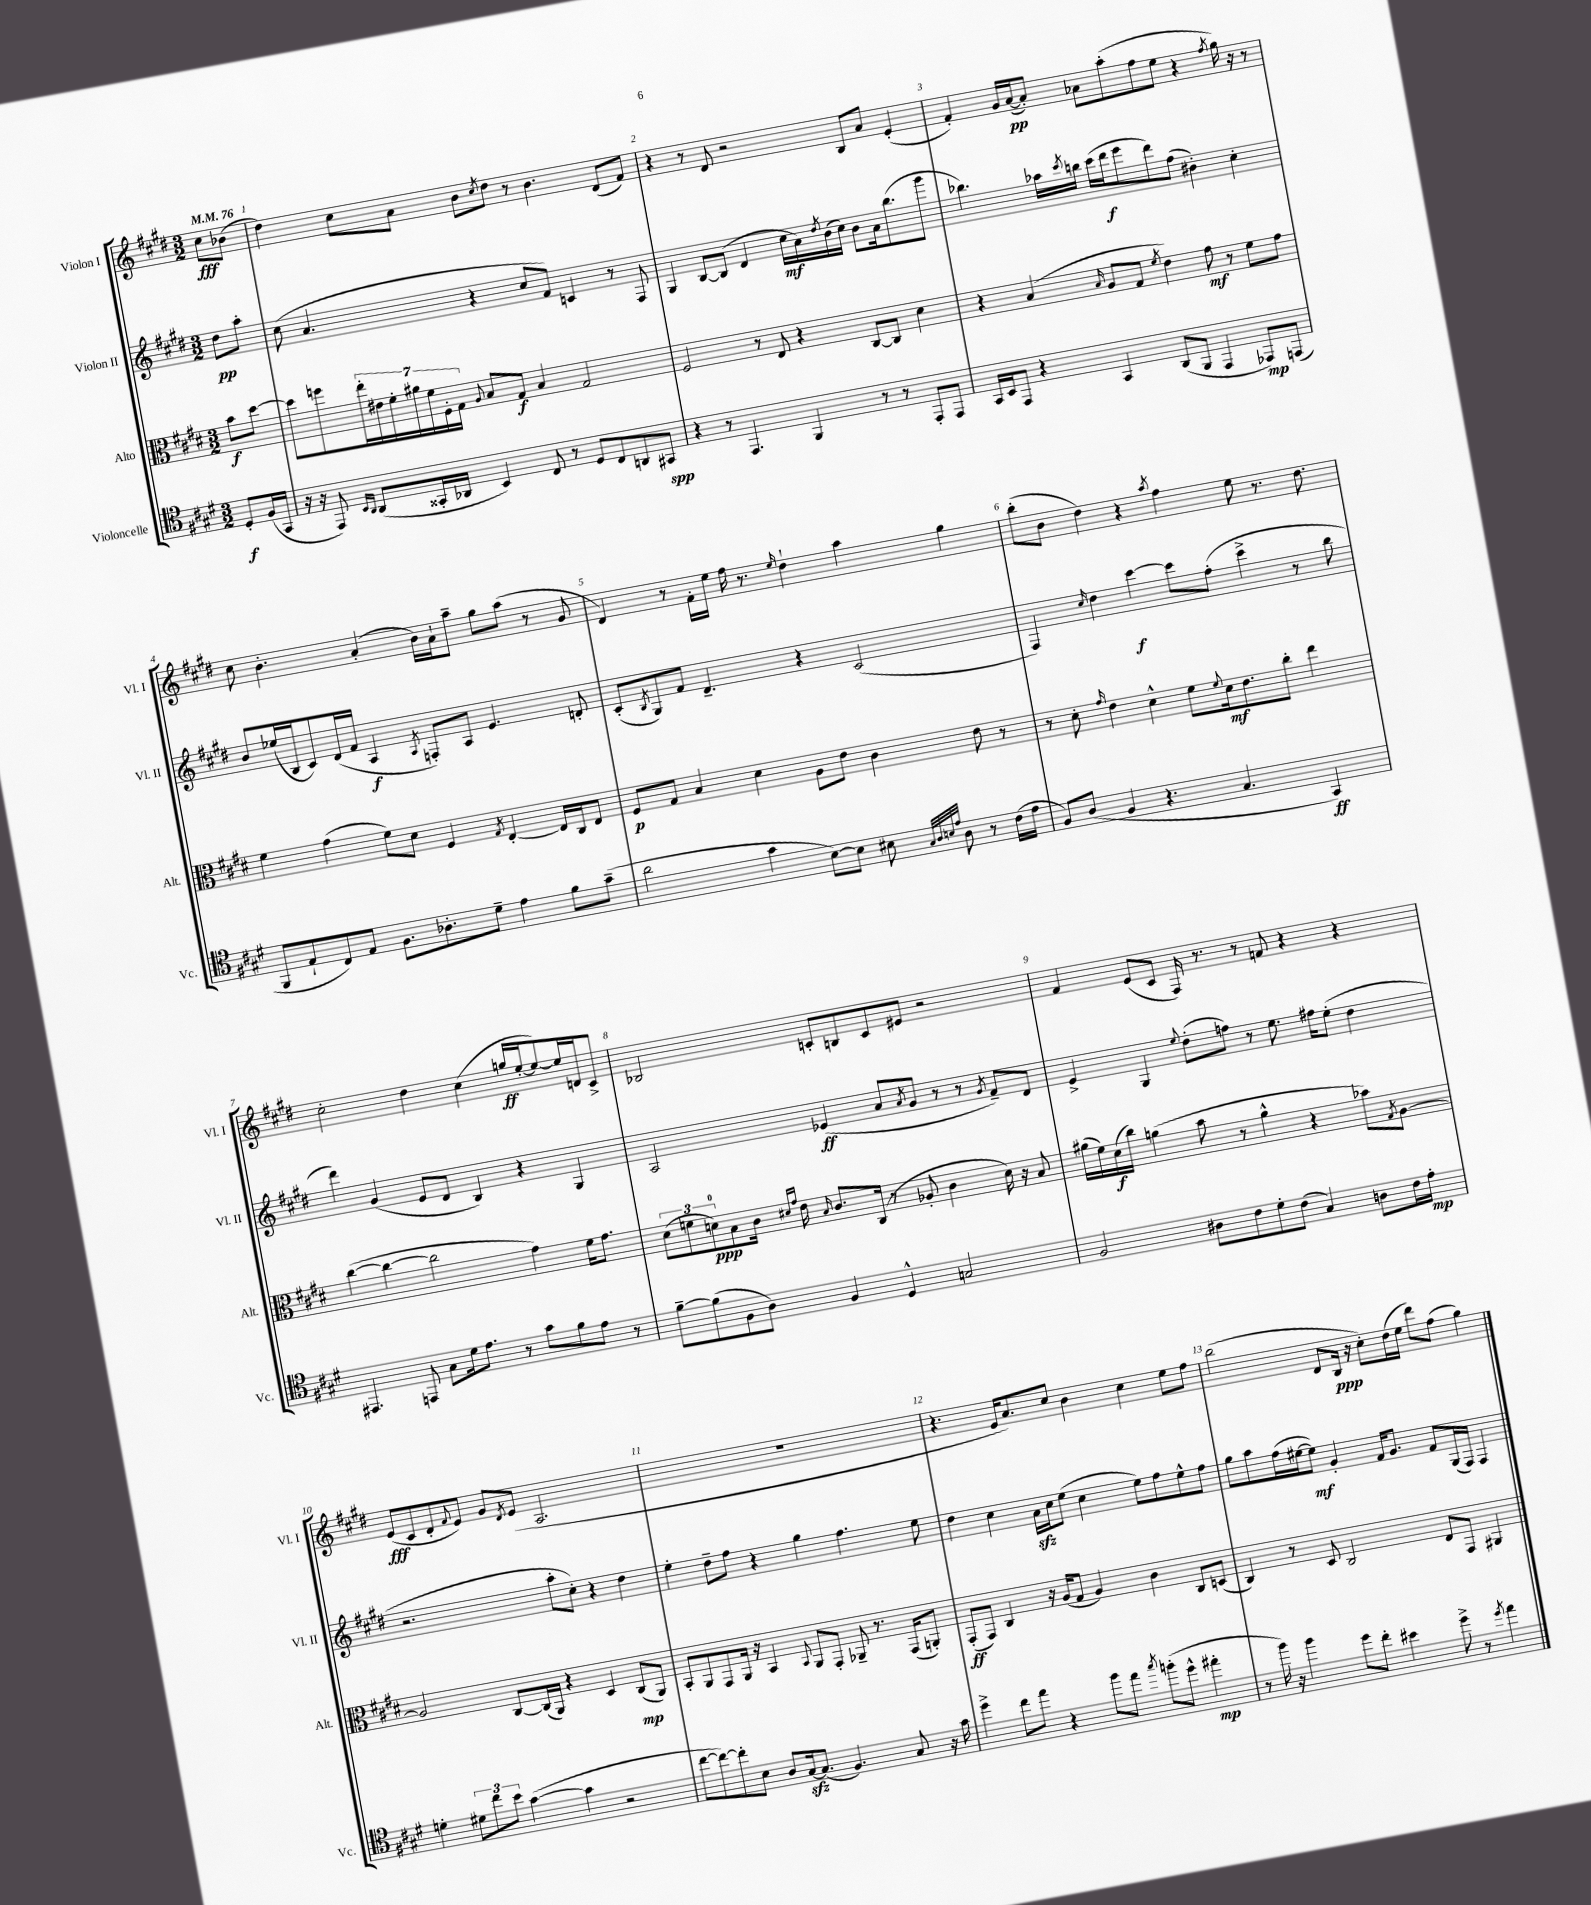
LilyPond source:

<<
\new StaffGroup <<
\new Staff = "s0" \with { instrumentName = "Violon I" shortInstrumentName = "Vl. I" } {
    \clef treble \key e \major \numericTimeSignature \time 3/2 \partial 4 \tempo 4 = 76
    cis''8\fff bes'8( |
    dis''4) cis''8 a'8 b'8 \acciaccatura { cis''8 } dis''8 r8 b'4. dis'8( fis'8) |
    r4 r8 dis'8 r2 b8 a'8 e'4-.( |
    fis'4-.) gis'16 a'16~\pp( a'8-.) aes'8 a''8-.( fis''8 e''8 r4 \acciaccatura { fis''8 } gis''16) r16 r8 |
    cis''8 b'4.-. a'4-.( b'16) a'16-! a''8-- gis''8 a''8( r8 gis'8 |
    dis'4) r8 fis'16-. e''16 fis''16 r8. \grace { e''16 } dis''4-! a''4 gis''4 |
    b''8-.( b'8 dis''4) r4 \acciaccatura { a''8 } fis''4 e''8 r8. dis''8. |
    cis''2-. dis''4 cis''4( g''16\ff e''16~-. e''8~) e''16 d'16 cis'8-> |
    bes2 c'8-. b8 c'8 eis'8 r2 |
    fis'4 e'8( cis'8 fis16) r8. r8 f'8 r4 r4 |
    e'8\fff( cis'8 dis'8-. \appoggiatura { fis'8 } e'8) gis'8 \acciaccatura { dis'8 } e'8( a2. |
    R1. |
    r4. e'16 a'8.) cis''8 b'4 cis''4 e''8 fis''8 |
    b''2( dis'8 b16\ppp r16 cis''8-.) dis''16( e''16 dis'''8) fis''8( gis''4) \bar "|." |
}
\new Staff = "s1" \with { instrumentName = "Violon II" shortInstrumentName = "Vl. II" } {
    \clef treble \key e \major \numericTimeSignature \time 3/2 \partial 4
    dis''8\pp a''8-. |
    cis''8( a'4. r4 cis''8 fis'8) c'4 r8 fis8 |
    gis4 b8~ b8( dis'4 cis''16\mf a'16) \acciaccatura { dis''8 } b'16( cis''16) b'8 a'16 b''8.( gis'''8 |
    bes''4.) aes''16 \acciaccatura { cis'''8 } b''16 cis'''16( dis'''16\f e'''8 dis'''8) fis''8( bis'4-.) cis''4-. |
    b'8 ees''16( b16 cis'8) dis'16( fis'16 a4\f \acciaccatura { a8 } f8-.) a8 e'4. d'8-. |
    cis'8-.( \acciaccatura { b8 } gis8) fis'8 dis'4.-- r4 cis'2( |
    fis4) \grace { cis''16 } dis''4 cis'''4~\f cis'''8 fis''8-.( cis'''4-> r8 b''8 |
    dis'''4) gis'4( e'8 dis'8 b4) r4 gis4 |
    a2 ees'4\ff( a'8 \acciaccatura { a'8 } gis'8 r8 r8 \acciaccatura { gis'8 } fis'8--) dis'8 |
    e'4-> gis4 \appoggiatura { e''8 } dis''8-.( f''8) r8 e''8. fis''16 e''8-.( dis''4 |
    r2. a''8-. cis''8-.) r4 dis''4 |
    e''4-. dis''8-- fis''8 r4 gis''4 fis''4. e''8 |
    dis''4 cis''4 a'16\sfz cis''16 e''8( cis''4 e''8) fis''8 e''8-^ fis''8 |
    gis''8 a''8 fis''16( eis''16~ eis''8\mf) gis'4-. fis'16 gis'8. fis'8 gis16( fis16) fis4 \bar "|." |
}
\new Staff = "s2" \with { instrumentName = "Alto" shortInstrumentName = "Alt." } {
    \clef alto \key e \major \numericTimeSignature \time 3/2 \partial 4
    b'8\f dis''8~ |
    dis''8 f''8 \tuplet 7/4 { e''16-. eis'16 fis'16-. ais'16 fis'16 fis16-. gis16 } \appoggiatura { a8 } b8 gis8\f b4 gis2 |
    fis2 r8 e8 r4 cis8~ cis8 dis'4 |
    r4 b4( \grace { b16 } a8 gis8 \acciaccatura { fis'8 } e'4) gis'8\mf r8 fis'8 gis'8 |
    fis'4 gis'4( fis'8) dis'8 fis4 \acciaccatura { gis8 } e4~-. e16 cis16 e8 |
    fis8\p gis8 b4 dis'4 a8 e'8 cis'4 e'8 r8 |
    r8 dis'8-. \grace { gis'16 } e'4 dis'4-^ fis'8 \appoggiatura { fis'8 } dis'16\mf e'8. cis''8-. e''4 |
    cis''4~( cis''4~ cis''2 gis'4) fis'16 gis'8. |
    \tuplet 3/2 { dis'8( f'8 d'8-0\ppp) } b8 cis'16 \grace { dis'16 gis'16 } e'16 \grace { b16 } cis'8. cis16( r8 aes8-. cis'4 dis'16) r16 b8 |
    ais'16( fis'16) dis'16\f( cis''16) a'4( b'8 r8 a'4-^ r4 bes'8) \acciaccatura { gis8 } a8~ |
    a2 cis8~ cis16( a,16) r4 dis4 cis8\mp( a,8) |
    b,8-. a,8 gis,8 a,16 r16 b,4 \appoggiatura { b,8 } a,8 gis,8-. aes,8-- r8. gis,16( a,8-.) |
    gis,8-.\ff( gis,8) cis4 r16 a16( gis8 a4) cis'4 cis8 d8( |
    cis4) r8 dis8 cis2 e8 gis,8 ais,4 \bar "|." |
}
\new Staff = "s3" \with { instrumentName = "Violoncelle" shortInstrumentName = "Vc." } {
    \clef tenor \key e \major \numericTimeSignature \time 3/2 \partial 4
    dis8-.\f fis16( gis,16 |
    r16 r16 e,8) \grace { b,16 a,16 } a,8( gisis,16-. aes,16 b,4) cis8 r8 dis8 cis8 a,8 gis,8\spp |
    r4 r8 e,4. fis,4 r8 r8 e,8-. e,8 |
    gis,16 b,16 e,8 r4 gis,4 a,8( fis,8 e,4 ees,8\mp) e,8( |
    fis,8 e8-! cis8) e8 fis8. aes8.-. dis'8-- e'4 fis'8 gis'8--( |
    a'2 gis'4 b8~) b8 bis8 \grace { gis32 a32 b32 e'32 } a8 r8 cis'16( e'16 |
    fis8) a8( fis4 r4. gis4. gis,4\ff) |
    eis,4. e,8 gis8 dis'16 e'8. r8 gis'8 fis'8 e'8 r8 |
    fis'8~-- fis'8( fis8 a8) fis4 dis4-^ g2 |
    fis2 ais8 cis'8 dis'8-. cis'8( gis4) a8 cis'16 e'16-.\mp |
    d'4-. \tuplet 3/2 { dis'8 cis''8 b'8 } gis'4~( gis'4 r2 |
    cis''8~ cis''8~) cis''8-. b8 a8 gis16~\sfz gis8.( fis4.) gis8 r16 gis'16 |
    dis''4-> cis''8 e''8 r4 fis''8 e''8 \acciaccatura { gis''8 } f''8-.( dis''8-^ eis''4-.\mp |
    r8 fis''16) r16 fis''4 dis''8 cis''8-. bis'4 dis''8-> r8 \acciaccatura { dis''8 } e''4 \bar "|." |
}
>>
>>
\layout { \context { \Score \override BarNumber.break-visibility = ##(#f #t #t) barNumberVisibility = #all-bar-numbers-visible } }
